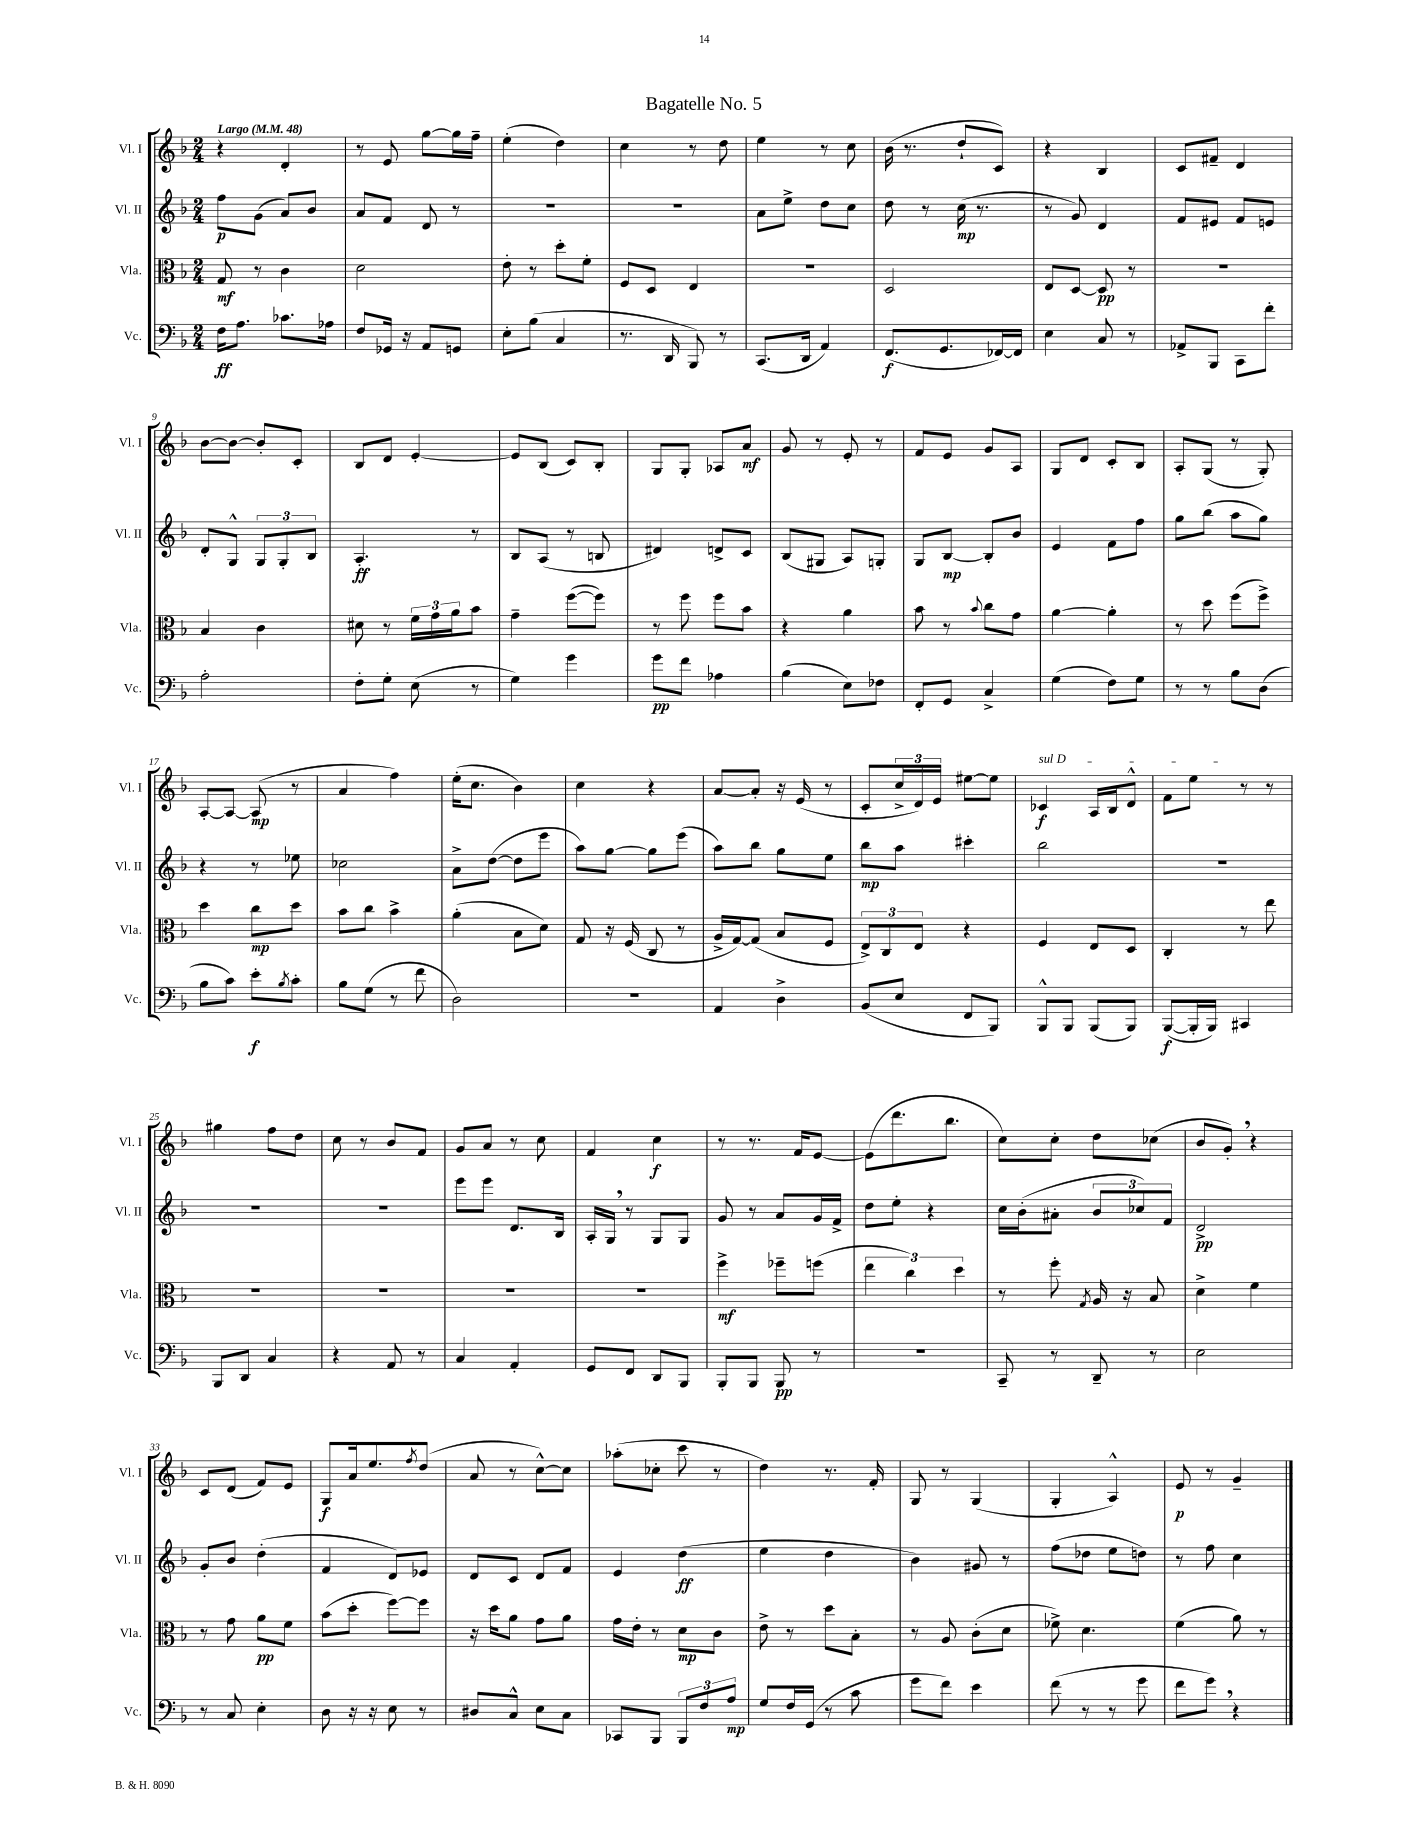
\header { title = "Bagatelle No. 5" }
<<
\new StaffGroup <<
\new Staff = "s0" \with { instrumentName = "Vl. I" shortInstrumentName = "Vl. I" } {
    \clef treble \key f \major \numericTimeSignature \time 2/4 \tempo "Largo" 4 = 48
    r4 d'4-. |
    r8 e'8 g''8~ g''16 f''16-- |
    e''4-.( d''4) |
    c''4 r8 d''8 |
    e''4 r8 c''8 |
    bes'16( r8. d''8-! c'8) |
    r4 bes4 |
    c'8 fis'8-- d'4 |
    bes'8~ bes'8~ bes'8-. c'8-. |
    bes8 d'8 e'4~-. |
    e'8 bes8( c'8) bes8-. |
    g8 g8-. aes8 a'8\mf |
    g'8 r8 e'8-. r8 |
    f'8 e'8 g'8 a8 |
    g8 d'8 c'8-. bes8 |
    a8-. g8( r8 g8-.) |
    a8~-. a8~ a8\mp( r8 |
    a'4 f''4) |
    e''16-.( c''8. bes'4) |
    c''4 r4 |
    a'8~ a'8-. r16 e'16( r8 |
    c'8-. \tuplet 3/2 { c''16-> d'16) e'16 } eis''8~ eis''8 |
    \once \override TextSpanner.bound-details.left.text = \markup { \italic "sul D" } ces'4\f\startTextSpan a16 bes16 d'8-^ |
    f'8 e''8\stopTextSpan r8 r8 |
    gis''4 f''8 d''8 |
    c''8 r8 bes'8 f'8 |
    g'8 a'8 r8 c''8 |
    f'4 c''4\f |
    r8 r8. f'16 e'8~ |
    e'8( d'''8. bes''8. |
    c''8) c''8-. d''8 ces''8( |
    bes'8 g'8-.) \breathe r4 |
    c'8 d'8( f'8) e'8 |
    g8\f a'16 e''8. \acciaccatura { f''8 } d''8( |
    a'8 r8 c''8~-^) c''8 |
    aes''8-.( ces''8-. c'''8 r8 |
    d''4) r8. f'16-. |
    g8 r8 g4( |
    g4-. a4-^) |
    e'8\p r8 g'4-- \bar "|." |
}
\new Staff = "s1" \with { instrumentName = "Vl. II" shortInstrumentName = "Vl. II" } {
    \clef treble \key f \major \numericTimeSignature \time 2/4
    f''8\p g'8( a'8) bes'8 |
    a'8 f'8 d'8 r8 |
    R2 |
    R2 |
    a'8 e''8-> d''8 c''8 |
    d''8 r8 c''16\mp( r8. |
    r8 g'8) d'4 |
    f'8 eis'8 f'8 e'8 |
    d'8-. g8-^ \tuplet 3/2 { g8 g8-. bes8 } |
    a4.-.\ff r8 |
    bes8 a8( r8 b8 |
    dis'4) d'8-> c'8 |
    bes8( gis8 a8) g8-. |
    g8 bes8~\mp bes8-. bes'8 |
    e'4 f'8 f''8 |
    g''8 bes''8( a''8 g''8) |
    r4 r8 ees''8 |
    ces''2 |
    a'8-> d''8~( d''8 e'''8 |
    a''8) g''8~ g''8 e'''8( |
    a''8) bes''8 g''8 e''8 |
    bes''8\mp a''8 cis'''4-. |
    bes''2 |
    R2 |
    R2 |
    R2 |
    e'''8 e'''8 d'8. bes16 |
    a16-. g16 \breathe r8 g8 g8 |
    g'8 r8 a'8 g'16 f'16-> |
    d''8 e''8-. r4 |
    c''16 bes'16-.( ais'8-. \tuplet 3/2 { bes'8 ces''8) f'8 } |
    d'2->\pp |
    g'8-. bes'8 d''4-.( |
    f'4 d'8) ees'8 |
    d'8 c'8 d'8 f'8 |
    e'4 d''4\ff( |
    e''4 d''4 |
    bes'4) gis'8 r8 |
    f''8( des''8 e''8 d''8) |
    r8 f''8 c''4 \bar "|." |
}
\new Staff = "s2" \with { instrumentName = "Vla." shortInstrumentName = "Vla." } {
    \clef alto \key f \major \numericTimeSignature \time 2/4
    g8\mf r8 c'4 |
    d'2 |
    e'8-. r8 d''8-. f'8-. |
    f8 d8 e4 |
    R2 |
    d2 |
    e8 d8~ d8\pp r8 |
    R2 |
    bes4 c'4 |
    dis'8 r8 \tuplet 3/2 { f'16 g'16 a'16 } bes'8 |
    g'4-- f''8~( f''8) |
    r8 f''8 f''8 bes'8 |
    r4 a'4 |
    bes'8 r8 \appoggiatura { bes'8 } c''8 g'8 |
    a'4~ a'4-. |
    r8 d''8 f''8( f''8->) |
    d''4 c''8\mp d''8 |
    bes'8 c''8 bes'4-> |
    a'4-.( bes8 d'8) |
    g8 r16 f16( c8 r8 |
    a16-> g16~) g8( bes8 f8 |
    \tuplet 3/2 { e8->) c8 e8 } r4 |
    f4 e8 d8 |
    c4-. r8 e''8 |
    R2 |
    R2 |
    R2 |
    R2 |
    f''4->\mf fes''8-- f''8( |
    \tuplet 3/2 { e''4 c''4) d''4 } |
    r8 f''8-. \acciaccatura { g8 } a16 r16 bes8 |
    d'4-> f'4 |
    r8 g'8 a'8\pp f'8 |
    bes'8( d''8-. f''8~) f''8 |
    r16 d''16 a'8 g'8 a'8 |
    g'16 e'16-. r8 d'8\mp c'8 |
    e'8-> r8 d''8 bes8-. |
    r8 a8 c'8-.( d'8 |
    fes'8->) d'4. |
    f'4( a'8) r8 \bar "|." |
}
\new Staff = "s3" \with { instrumentName = "Vc." shortInstrumentName = "Vc." } {
    \clef bass \key f \major \numericTimeSignature \time 2/4
    f16\ff a8. ces'8. aes16 |
    f8 ges,16 r16 a,8 g,8 |
    e8-. bes8( c4 |
    r8. d,16 bes,,8) r8 |
    c,8.( d,16 a,4) |
    f,8.\f( g,8. fes,16~) fes,16 |
    e4 c8 r8 |
    aes,8-> bes,,8 c,8 f'8-. |
    a2-. |
    f8-. g8-. e8( r8 |
    g4) g'4 |
    g'8\pp f'8 aes4 |
    bes4( e8) fes8 |
    f,8-. g,8 c4-> |
    g4( f8) g8 |
    r8 r8 bes8 d8( |
    bes8 c'8) e'8-.\f \acciaccatura { bes8 } c'8-. |
    bes8 g8( r8 f'8 |
    d2) |
    R2 |
    a,4 d4-> |
    bes,8( e8 f,8 bes,,8) |
    bes,,8-^ bes,,8 bes,,8( bes,,8) |
    bes,,8~\f( bes,,16-. bes,,16) cis,4 |
    bes,,8 d,8 c4 |
    r4 a,8 r8 |
    c4 a,4-. |
    g,8 f,8 d,8 bes,,8 |
    bes,,8-. bes,,8 bes,,8\pp r8 |
    R2 |
    c,8-- r8 d,8-- r8 |
    e2 |
    r8 c8 e4-. |
    d8 r16 r16 e8 r8 |
    dis8 c8-^ e8 c8 |
    ces,8 bes,,8 \tuplet 3/2 { bes,,8 f8 a8\mp } |
    g8 f16 g,16( r8 c'8 |
    g'8 f'8) e'4 |
    f'8( r8 r8 g'8 |
    f'8 g'8) \breathe r4 \bar "|." |
}
>>
>>
